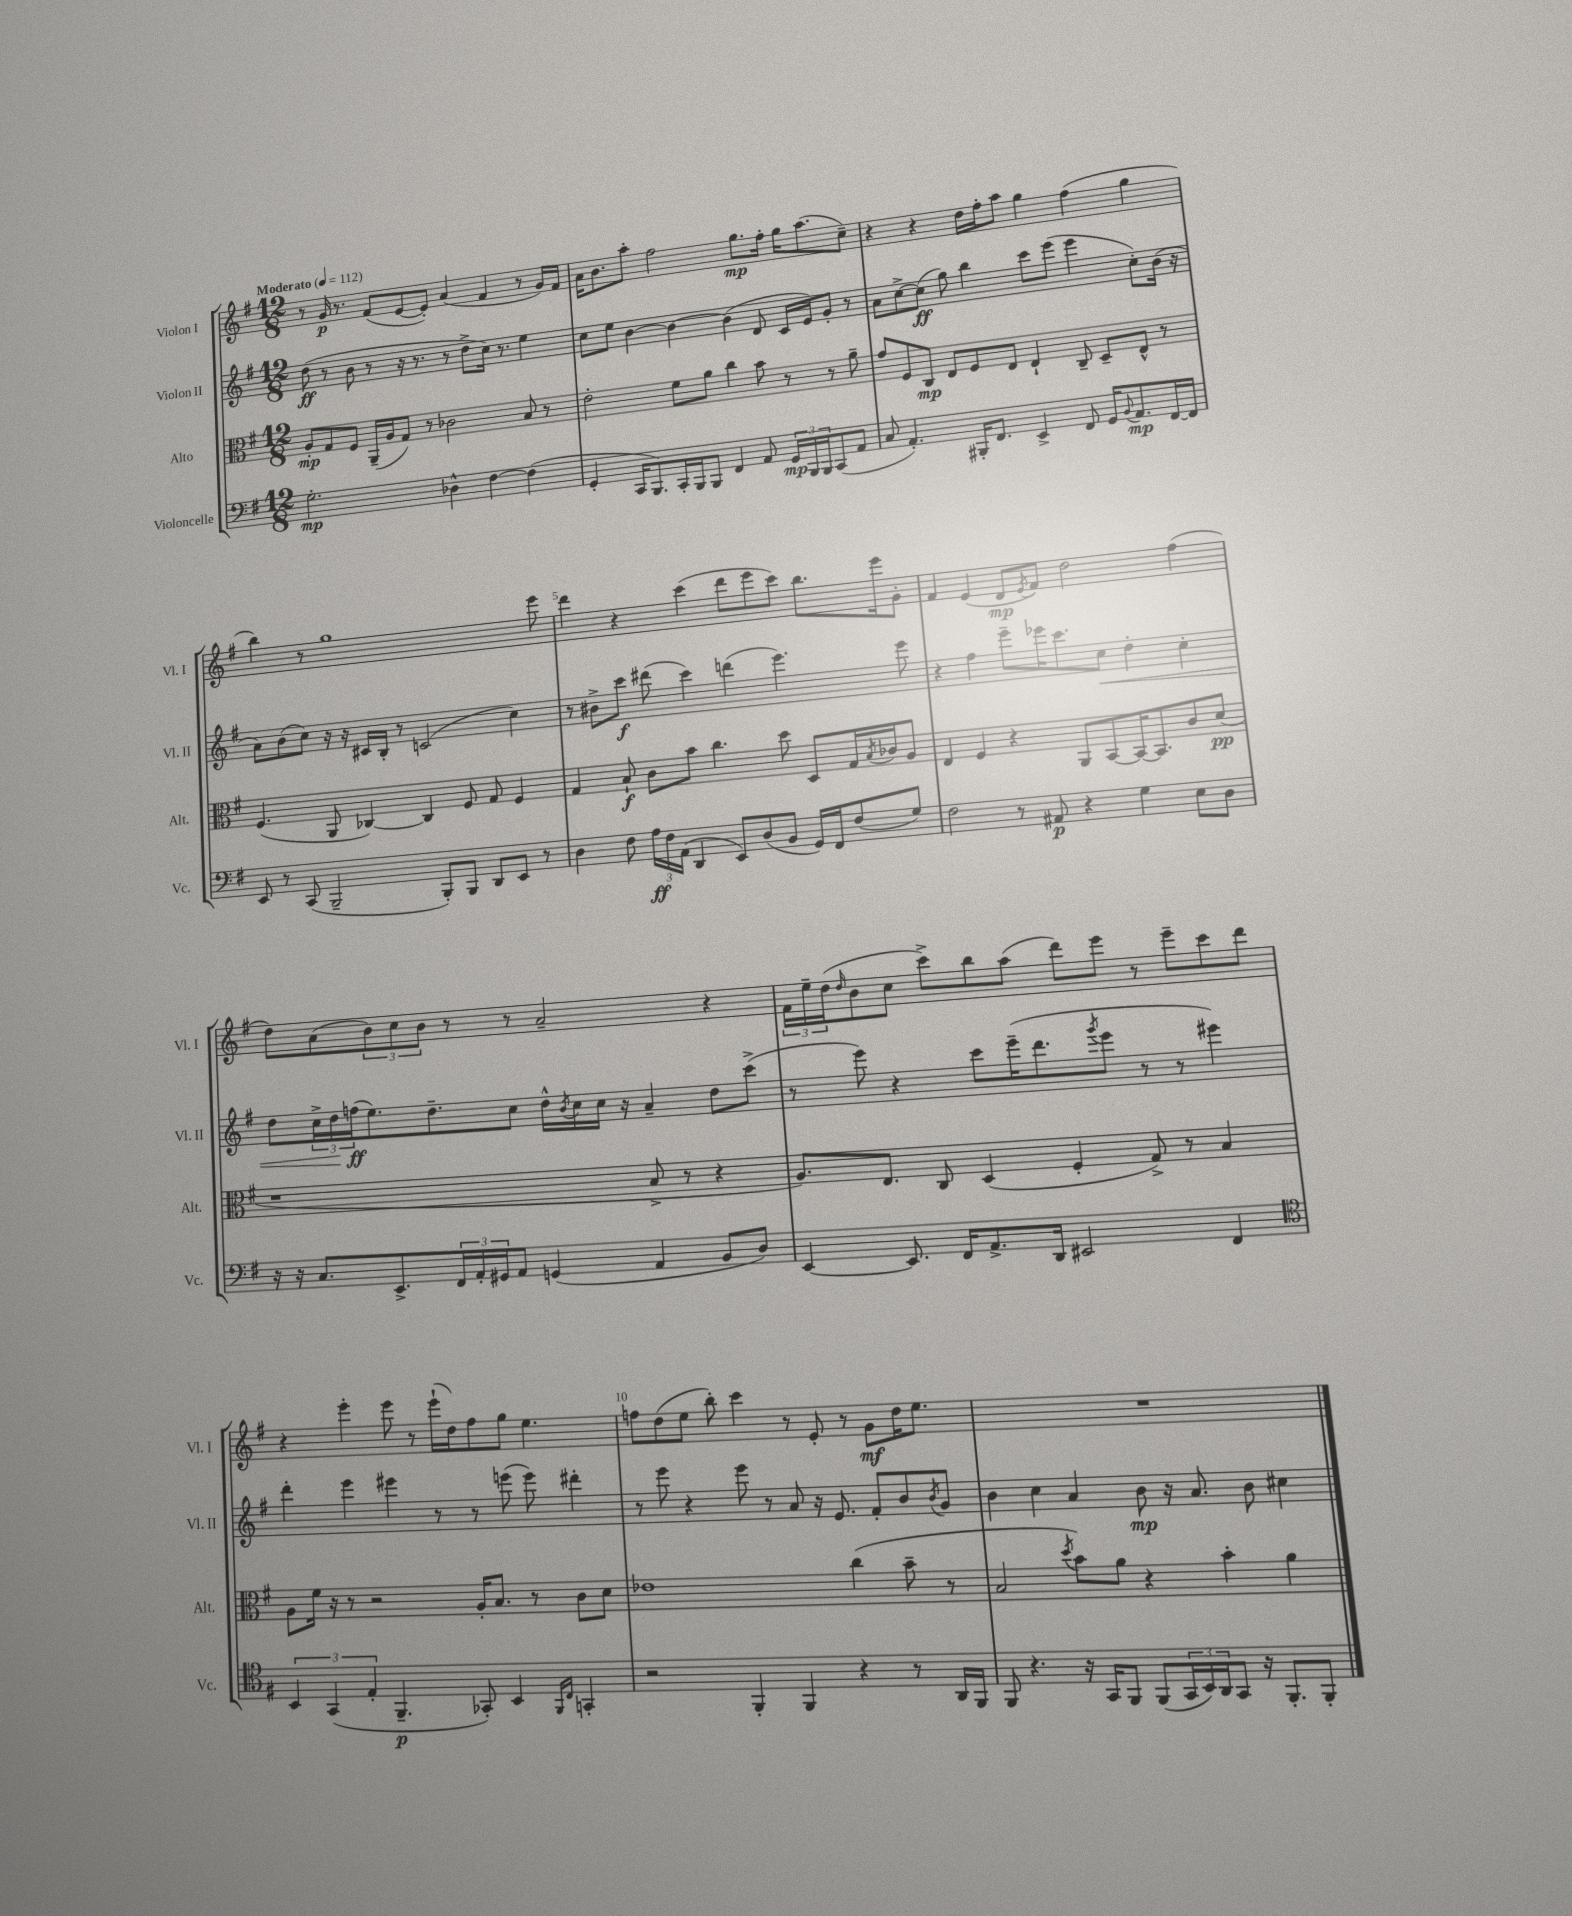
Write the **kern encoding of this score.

**kern	**kern	**kern	**kern
*staff4	*staff3	*staff2	*staff1
*clefF4	*clefC3	*clefG2	*clefG2
*k[f#]	*k[f#]	*k[f#]	*k[f#]
*M12/8	*M12/8	*M12/8	*M12/8
*MM112	*MM112	*MM112	*MM112
2.G'\	8A'/L	(8dd\	8r
.	8G/	8r	16g/
.	.	.	8.r
.	8F#/J	8b\	.
.	(16AA~/LL	8r	(8f#/L
.	16A/J	.	.
.	8G/J)	16r	[8e/
.	.	8.r	.
.	8r	.	8e'/]J)
4D-^^\	2c-\	8r	(4a/
.	.	8dd^\L	.
[4F#\	.	16cc\Jk)	4f#/
.	.	8.r	.
(4F#\]	8B/	4ee\	8r
.	8r	.	16g/LL)
.	.	.	16f#/JJ
=	=	=	=
4GG'/	2e'\	8cc\L	16a\LK
.	.	.	8.b\
.	.	8ee\J	.
16CC/LK	.	[4b\	8aa'\J
8.BBB/)	.	.	.
.	.	.	2ff#\
16CC'/L	8f#\L	4b\_	.
16BBB/J	.	.	.
8BBB/J	8a\J	.	.
4FF#/	4cc\	(4b\]	.
.	.	.	8.gg\L
8AA/	8b\	8d/	.
.	.	.	16ff#'\Jk
24GG/LL	8r	16c/LL	16gg\LK
24BBB/	.	.	.
.	.	16e/J)	(8.aa\
24BBB/J	.	.	.
(8CC/	8r	8g'/J	.
8AA/J	8a~\	8r	8cc~\J)
=	=	=	=
8C/	8g/L	8a\L	4r
4.AA'/)	8F#/	[8cc^\	.
.	8C/J	(8cc\]J	4r
.	8E/L	8gg\)	.
16BBB#'/LK	8F#/	4bb\	16dd\LL
8.FF#/J	.	.	16ff#'\J
.	8E/J	.	8aa\J
4EE^/	4E`/	8ccc\L	4gg\
.	.	(8eee\J	.
8FF#/	8C~/	4eee\	(4ff#\
16GG/LK	8D~/L	.	.
8qqBB/	.	.	.
8.AA/	.	.	.
.	8E^^/J	8cc'\L)	4gg\
[16FF#/L	8r	(16b\Jk	.
16FF#/]JJ	.	16r	.
=	=	=	=
8EE/	(4.F#/	8a\L)	4bb\)
8r	.	(8b\	.
(8CC/	.	8cc\J)	8r
2BBB~/	8AA/	16r	1gg
.	.	16r	.
.	[4C-/)	16c#/LL	.
.	.	16B'/JJ	.
.	.	8r	.
.	4C-/]	(2c/	.
8BBB'/L)	.	.	.
8BBB/J	8F#/	.	.
8DD/L	8G/	.	.
8EE/J	4F#/	4cc\)	.
8r	.	.	8eee\
=	=	=	=
4D\	4G/	8r	4ddd\
.	.	8b#^\L	.
8F#\	8B`/	8ccc\J	4r
24A\LL	8c\L	(8ddd#\	.
24F#\	.	.	.
(24AA\JJ	.	.	.
4DD/	8b\J	4ccc\)	(4ccc\
.	4.cc\	.	.
8EE/L)	.	(4ddd\	8ddd\L
(8D/	.	.	8eee\
8BB/J	8dd\	4.eee\)	8ccc\J)
16GG/LL)	8D/L	.	8.bb\L
16FF#/J	.	.	.
(8F#/	16G/L	.	.
.	8qB/	.	.
.	16c-/J	.	16eee\k
8G/J)	8A/J	8eee\	8g'\J
=	=	=	=
2F#\	4E/	4r	4f#/
.	4F#/	4ff#\	(4e/
8r	4r	8eee~\L	8d/L
.	.	.	8qe/
8AA#/	.	16eee-\K	8f#/J)
.	.	8.ccc\	.
4r	8AA/L	.	2dd\
.	[8BB/	8cc\J	.
4G\	16BB/_K	4dd'\	.
.	8.BB/]	.	.
8E\L	8c/	4cc'\	(4ff#\
8D\J	(8d/J	.	.
=	=	=	=
16r	1r	8dd\L	8dd\L)
16r	.	.	.
8.C/L	.	24cc^\L	(8a\
.	.	24dd\	.
.	.	(24ff\J	.
.	.	8.ee\)	12b\)
8.EE^/	.	.	.
.	.	.	12cc\
.	.	.	12b\J
.	.	8.dd~\	.
24FF#/L	.	.	8r
24AA'/	.	.	.
24GG#/J	.	.	.
8AA/J	.	8cc\J	8r
(4GG/	.	16dd^^\LL	2a~/
.	.	8qb/	.
.	.	16cc\	.
.	.	16cc\JJ	.
.	.	16r	.
4AA/	8B^/	4a~/	.
.	8r	.	.
8BB/L	4r	8dd\L	4r
8D/J)	.	(8ccc^\J	.
=	=	=	=
[4EE/	8.A/L)	8r	24f#\LL
.	.	.	24ee~\
.	.	.	(24dd\J
.	.	.	16qqdd/
.	.	8eee\)	8b\
.	8.E/J	.	.
8.EE/]	.	4r	8cc\J
.	8C/	.	8ccc^\L)
16FF#/LK	.	.	.
8.AA^/	(4D/	8ccc\L	8bb\
.	.	(16eee~\K	(8aa\J
16DD/Jk	.	8.ddd\	.
2EE#/	4F#'/	.	8ddd\L)
.	.	8qggg/	.
.	.	8eee\J	8eee\J
.	8G^/)	8r	8r
.	8r	8r	8eee~\L
4FF#/	4B/	4eee#\)	8ccc\
.	.	.	8ddd\J
=	=	=	=
*clefC4	*	*	*
6BB/	8A\L	4ddd'\	4r
.	16f#\Jk	.	.
(6GG/	.	.	.
.	16r	.	.
.	8r	4eee\	4eee'\
6E'/	.	.	.
.	2r	.	.
4.FF#~/	.	4eee#\	8eee\
.	.	.	8r
.	.	8r	(16eee`\LL
.	.	.	16dd\J)
8GG-'/)	16A'/LK	8r	8ff#\
.	8.B/J	.	.
4BB/	.	(8eee\	8gg\J
.	8r	8eee\)	4.ee\
16qqFF#/LL	.	.	.
16qqC/JJ	.	.	.
4GG'/	8c\L	4ddd#'\	.
.	8d\J	.	.
=	=	=	=
2r	1e-	8r	8ff\L
.	.	8eee\	(8dd\
.	.	4r	8ee\J
.	.	.	8bb'\)
4FF#'/	.	8eee\	4ccc\
.	.	8r	.
4FF#/	.	8a/	8r
.	.	16r	8e'/
.	.	8.e/	.
4r	(4cc\	.	8r
.	.	8f#'/L	8g\L
8r	8b~\	8b/	16dd\K
.	.	.	8.ee\J
.	.	8qb/	.
16AA/LL	8r	8g/J	.
16FF#/JJ	.	.	.
=	=	=	=
8FF#/	2B/	4b\	1.r
4.r	.	.	.
.	.	4cc\	.
.	8qdd/	.	.
16r	8b\L)	4a/	.
16GG/LK	.	.	.
8FF#/J	8a\J	.	.
(8FF#/L	4r	8b\	.
24GG/L	.	16r	.
24BB/)	.	.	.
.	.	8.a/	.
24AA/J	.	.	.
8GG/J	4b'\	.	.
16r	.	8b\	.
8.FF#'/L	.	.	.
.	4a\	4cc#\	.
8FF#'/J	.	.	.
==	==	==	==
*-	*-	*-	*-
